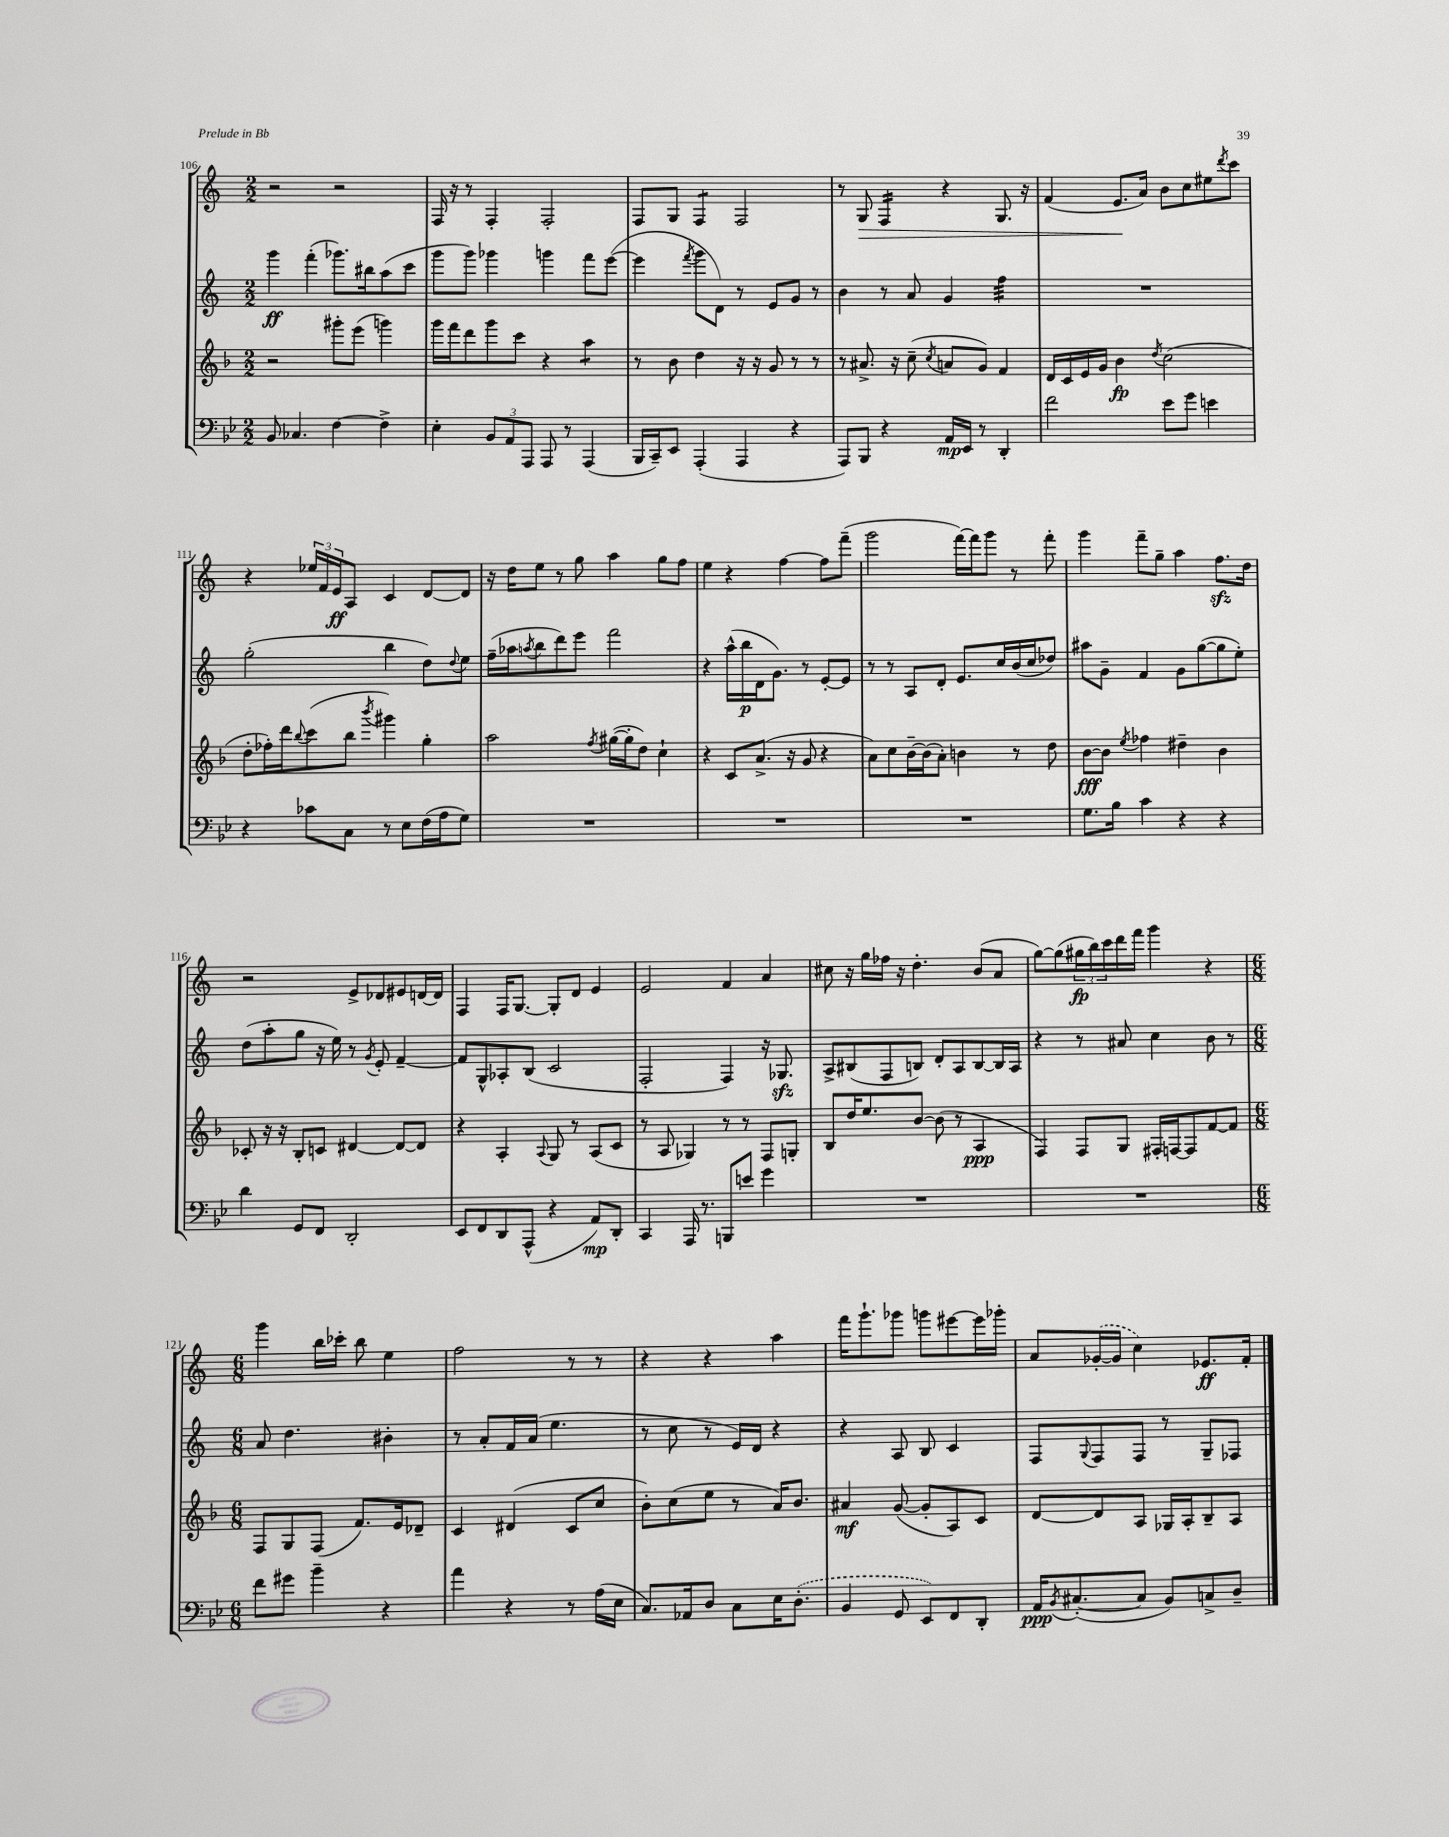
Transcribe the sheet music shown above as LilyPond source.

<<
\new StaffGroup <<
\new Staff = "s0" {
    \clef treble \key c \major \numericTimeSignature \time 2/2
    r2 r2 |
    f16 r16 r8 f4-. f2-. |
    f8 g8 f4:8 f2 |
    r8 g8\> f4:16 r4 g8. r16 |
    f'4( e'8.\! a'16) b'8 c''8 eis''8 \acciaccatura { d'''8 } c'''8 |
    r4 \tuplet 3/2 { ees''16 f'16 e'16\ff } a8 c'4 d'8~ d'8 |
    r16 d''16 e''8 r8 g''8 a''4 g''8 f''8 |
    e''4 r4 f''4~ f''8 f'''8--( |
    g'''2 f'''16~) f'''16 g'''8 r8 f'''8-. |
    g'''4 f'''8-- g''8-- a''4 f''8.\sfz d''16 |
    r2 e'8-> des'8 eis'8 d'16~ d'16 |
    f4 f16 g8.~ g8-. d'8 e'4 |
    e'2 f'4 a'4 |
    cis''8 r16 g''16 fes''16 r16 d''4.-. b'8( a'8 |
    g''8~) g''8( \tuplet 3/2 { gis''16\fp b''16) c'''16 } d'''16 f'''16 g'''4 r4 |
    \numericTimeSignature \time 6/8 g'''4 b''16 ces'''16-. b''8 e''4 |
    f''2 r8 r8 |
    r4 r4 a''4 |
    f'''16 g'''8.-! ges'''8 g'''8 eis'''8~ eis'''16 ges'''16-. |
    a'8 \once \slurDashed ges'16~-.( ges'16 c''4) ees'8.\ff f'16-. \bar "|." |
}
\new Staff = "s1" {
    \clef treble \key c \major \numericTimeSignature \time 2/2
    g'''4\ff f'''4-.( ges'''8.) bis''16 a''8( c'''8 |
    g'''8 g'''8) ges'''4 g'''4 f'''8 e'''8~( |
    e'''4 \acciaccatura { f'''8 } g'''8 d'8) r8 e'8 g'8 r8 |
    b'4 r8 a'8 g'4 f''4:32 |
    R1 |
    g''2-.( b''4 d''8) \appoggiatura { d''8 } e''8 |
    f''16--( aes''16 \acciaccatura { a''8 } b''8 d'''8) e'''8 f'''2 |
    r4 a''16-^( b''16\p d'16 g'8.) r8 e'8~-. e'8 |
    r8 r8 a8 d'8-. e'8. c''16 b'16( c''16 des''8) |
    ais''8 g'8-- f'4 g'8 g''8~( g''8 e''8-.) |
    d''8( a''8-. g''8 r16 e''16) r8 \acciaccatura { g'8 } e'8-. f'4~-- |
    f'8 g8-^ aes8-. b8( c'2 |
    f2-. f4) r16 ges8.\sfz |
    a8-> bis8( f8 b8) d'8-. a8 b8~ b16 a16 |
    r4 r8 ais'8 c''4 b'8 r8 |
    \numericTimeSignature \time 6/8 a'8 d''4. bis'4-. |
    r8 a'8-. f'16 a'16( e''4. |
    r8 c''8 r8 e'16) d'16 r4 |
    r4 a8 b8 c'4 |
    f8 \appoggiatura { g8 } f8 f8 r8 g8-- fes8 \bar "|." |
}
\new Staff = "s2" {
    \clef treble \key f \major \numericTimeSignature \time 2/2
    r2 gis'''8-. e'''8( g'''4) |
    g'''16 f'''16 d'''8 g'''8 c'''8 r4 a''4:8 |
    r8 bes'8 d''4 r16 r16 g'8 r8 r8 |
    r8 ais'8.-> r16 c''8--( \acciaccatura { c''8 } a'8 g'8) f'4 |
    d'16 c'16 e'16 g'16 bes'4\fp \acciaccatura { d''8 } c''2( |
    d''8-. fes''16-.) d'''16 \appoggiatura { bes''8 } c'''8( bes''8 \acciaccatura { bes'''8 } gis'''4) g''4-. |
    a''2 \acciaccatura { f''8 } gis''16~( gis''16-. d''8) c''4-! |
    r4 c'8 a'8.->( r16 g'8 r4 |
    a'8) c''8 bes'16~-- bes'16( a'8-.) b'4 r8 d''8 |
    bes'8~\fff bes'8 \acciaccatura { e''8 } fes''4 dis''4-- bes'4 |
    ces'8-. r16 r16 bes8-. c'8 dis'4~ dis'8~ dis'8 |
    r4 a4-. \appoggiatura { a8 } g8 r8 a8( c'8 |
    r8 a8 ges4) r8 r8 f8 g8-. |
    bes8 d''16 e''8. bes'8~ bes'8( r8 a4\ppp |
    f4) f8 g8 fis16-. f16~ f8 f'8~ f'8 |
    \numericTimeSignature \time 6/8 f8 g8 f8( f'8.) e'16 des'8-- |
    c'4 dis'4( c'8 c''8 |
    bes'8-.) c''8( e''8 r8 a'16) bes'8. |
    ais'4\mf g'8~( g'8-. a8) c'8 |
    d'8~ d'8 a8 ges16 a16-. bes8-- a8 \bar "|." |
}
\new Staff = "s3" {
    \clef bass \key bes \major \numericTimeSignature \time 2/2
    bes,8 ces4. f4~ f4-> |
    ees4-. \tuplet 3/2 { bes,8 a,8 a,,8 } a,,8 r8 a,,4( |
    bes,,16 c,16--) ees,8 a,,4-.( a,,4 r4 |
    a,,8) bes,,8 r4 a,16\mp ees,16 r8 d,4-. |
    f'2 ees'8 g'8 e'4 |
    r4 ces'8 c8 r8 ees8 f16( a16 g8) |
    R1 |
    R1 |
    R1 |
    g8. bes16 c'4 r4 r4 |
    d'4 g,8 f,8 d,2-. |
    ees,8 f,8 d,8 a,,8-^( r4 a,8\mp) d,8-. |
    c,4 a,,16 r8. b,,8 e'8 g'4 |
    R1 |
    R1 |
    \numericTimeSignature \time 6/8 f'8 gis'8 bes'4-- r4 |
    a'4 r4 r8 a16( ees16 |
    c8.) aes,16 d8 c8 ees16 \once \slurDashed d8.-.( |
    bes,4 g,8 ees,8) f,8 d,8-. |
    a,16\ppp \acciaccatura { bes,8 } cis8.~-.( cis8 bes,8) c8-> d8-- \bar "|." |
}
>>
>>
\layout { \context { \Score currentBarNumber = #106 } }
